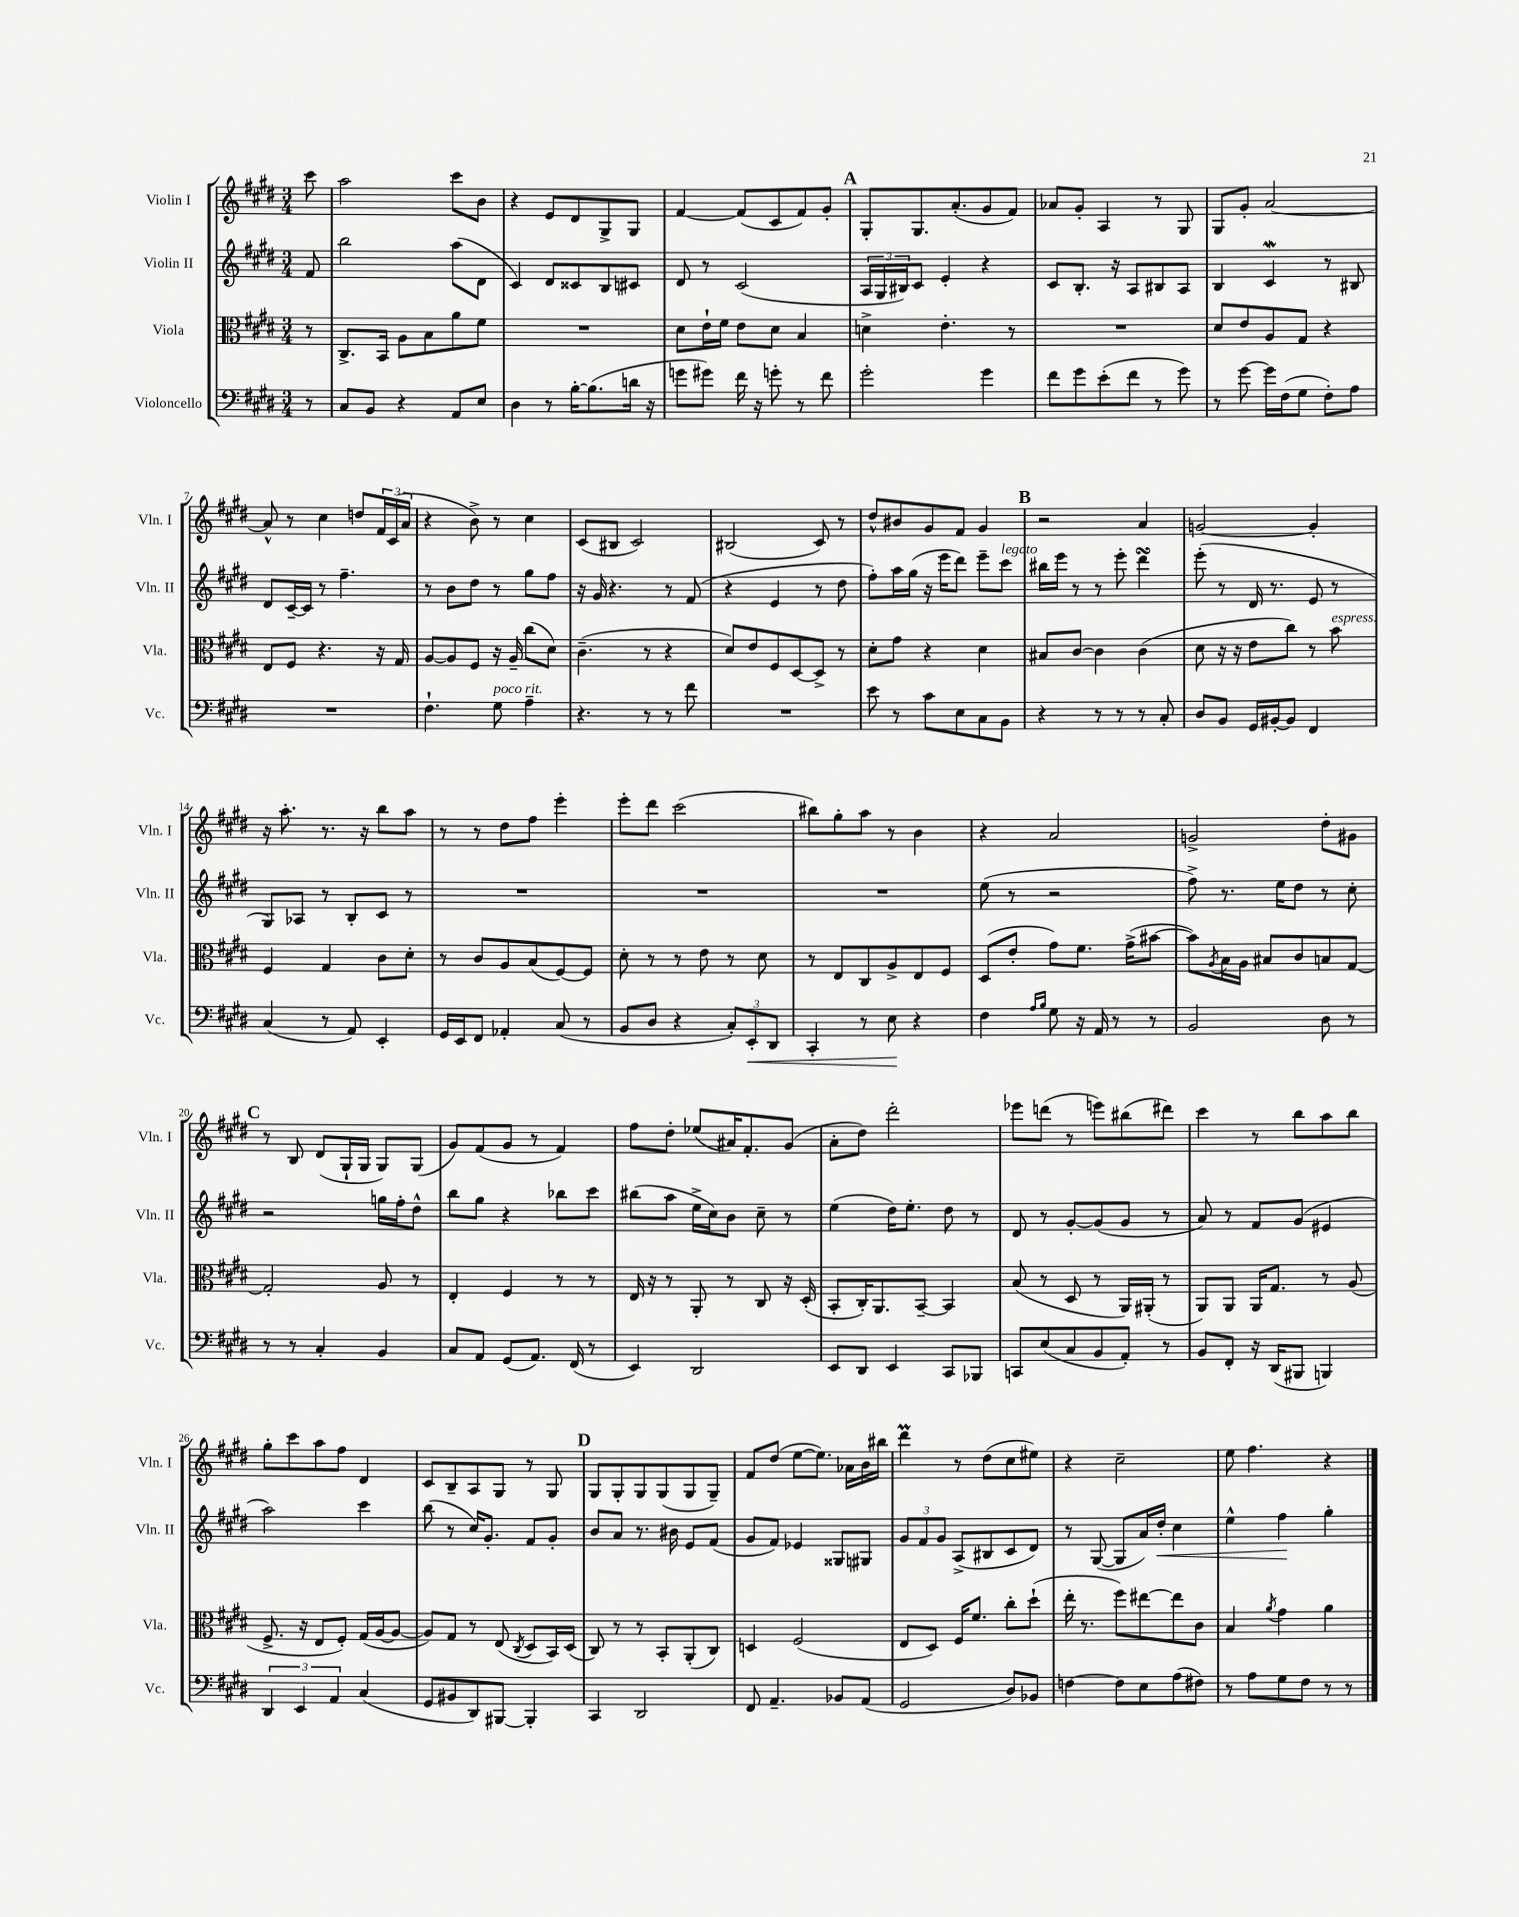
<<
\new StaffGroup <<
\new Staff = "s0" \with { instrumentName = "Violin I" shortInstrumentName = "Vln. I" } {
    \clef treble \key e \major \numericTimeSignature \time 3/4 \partial 8
    cis'''8 |
    a''2 cis'''8 b'8 |
    r4 e'8 dis'8 gis8-> gis8 |
    fis'4~ fis'8( cis'8 fis'8) gis'8-. |
    \mark \markup { \bold "A" } gis8-. gis8. a'8.-.( gis'8 fis'8) |
    aes'8 gis'8-. a4 r8 gis8 |
    gis8 gis'8-. a'2~ |
    a'8-^ r8 cis''4 d''8 \tuplet 3/2 { fis'16 cis'16( a'16 } |
    r4 b'8->) r8 cis''4 |
    cis'8( bis8 cis'2) |
    bis2( cis'8) r8 |
    dis''8-^ bis'8 gis'8 fis'8 gis'4 |
    \mark \markup { \bold "B" } r2 a'4 |
    g'2~ g'4-. |
    r16 a''8.-. r8. r16 b''8 a''8 |
    r8 r8 dis''8 fis''8 e'''4-. |
    e'''8-. dis'''8 cis'''2( |
    bis''8) gis''8-. a''8 r8 b'4 |
    r4 a'2 |
    g'2-> dis''8-. gis'8 |
    \mark \markup { \bold "C" } r8 b8 dis'8( gis16-! gis16 gis8) gis8( |
    gis'8) fis'8( gis'8 r8 fis'4) |
    fis''8 dis''8-. ees''8( ais'16) fis'8.-. gis'8( |
    a'8-. dis''8) dis'''2-. |
    ees'''8 d'''8( r8 e'''8) bis''8( dis'''8) |
    cis'''4 r8 b''8 a''8 b''8 |
    gis''8-. cis'''8 a''8 fis''8 dis'4 |
    cis'8 b8-- a8 gis8 r8 gis8 |
    \mark \markup { \bold "D" } gis8 gis8-. gis8 gis8( gis8 gis8--) |
    fis'8 dis''8( e''8~ e''8.) aes'16 b'16 bis''16 |
    dis'''4\prall r8 dis''8( cis''8 eis''8) |
    r4 cis''2-- |
    e''8 fis''4. r4 \bar "|." |
}
\new Staff = "s1" \with { instrumentName = "Violin II" shortInstrumentName = "Vln. II" } {
    \clef treble \key e \major \numericTimeSignature \time 3/4 \partial 8
    fis'8 |
    b''2 a''8( dis'8 |
    cis'4) dis'8 cisis'8 b8 cis'8 |
    dis'8 r8 cis'2( |
    \mark \markup { \bold "A" } \tuplet 3/2 { a16 gis16 bis16) } cis'8 e'4-. r4 |
    cis'8 b8.-. r16 a8 bis8 a8 |
    b4 cis'4\mordent r8 bis8 |
    dis'8 cis'16~-- cis'16 r8 fis''4.-- |
    r8 b'8 dis''8 r8 gis''8 fis''8 |
    r16 gis'16 r4. r8 fis'8( |
    r4 e'4 r8 dis''8 |
    fis''8-.) a''16 gis''16( r16 e'''16 dis'''8) e'''8-- cis'''8^\markup { \italic "legato" } |
    \mark \markup { \bold "B" } bis''16 e'''16 r8 r8 e'''8-. dis'''4\turn |
    e'''8-.( r8 dis'16 r8. e'8 r8 |
    gis8) aes8 r8 b8-. cis'8 r8 |
    R2. |
    R2. |
    R2. |
    e''8( r8 r2 |
    fis''8->) r8. e''16 dis''8 r8 cis''8-. |
    \mark \markup { \bold "C" } r2 g''16 fis''16-. dis''8-^ |
    b''8 gis''8 r4 bes''8 cis'''8 |
    bis''8( a''8 e''16-> cis''16) b'8 cis''8-- r8 |
    e''4( dis''16) e''8.-. dis''8 r8 |
    dis'8 r8 gis'8~-. gis'8( gis'8 r8 |
    a'8) r8 fis'8 gis'8( eis'4 |
    a''2) cis'''4 |
    b''8( r8 cis''16) gis'8.-. fis'8 gis'8-. |
    \mark \markup { \bold "D" } b'8 a'8 r8. bis'16 e'8 fis'8( |
    gis'8 fis'8) ees'4 gisis8 gis8 |
    \tuplet 3/2 { gis'8 fis'8 gis'8 } a8->( bis8 cis'8 dis'8) |
    r8 gis8~( gis8 a'16) dis''16-.\< cis''4 |
    e''4-^ fis''4\! gis''4-. \bar "|." |
}
\new Staff = "s2" \with { instrumentName = "Viola" shortInstrumentName = "Vla." } {
    \clef alto \key e \major \numericTimeSignature \time 3/4 \partial 8
    r8 |
    cis8.-> b,16 a8 b8 a'8 fis'8 |
    R2. |
    dis'8 e'16-! fis'16 e'8 dis'8 b4 |
    \mark \markup { \bold "A" } d'4-> e'4.-. r8 |
    R2. |
    dis'8 e'8 a8 gis8 r4 |
    e8 fis8 r4. r16 gis16 |
    a8~ a8 fis8 r16 a16-- cis''8( dis'8) |
    cis'4.--( r8 r4 |
    dis'8) e'8 fis8 dis8~ dis8-> r8 |
    dis'8-. gis'8 r4 dis'4 |
    \mark \markup { \bold "B" } bis8 cis'8~ cis'4 cis'4( |
    dis'8 r16 r16 e'8 cis''8) r8 b'8^\markup { \italic "espress." } |
    fis4 gis4 cis'8 dis'8-. |
    r8 cis'8 a8 b8( fis8~) fis8 |
    dis'8-. r8 r8 e'8 r8 dis'8 |
    r8 e8 cis8 a8-> e8 fis8 |
    dis8( e'8-. gis'8) fis'8. gis'16->( bis'8~ |
    bis'8) \acciaccatura { a8 } b16 a16 bis8 cis'8 b8 gis8~ |
    \mark \markup { \bold "C" } gis2-. a8 r8 |
    e4-. fis4 r8 r8 |
    e16 r16 r8 a,8-. r8 cis8 r16 dis16-.( |
    b,8-. cis16-.) a,8. b,8~-- b,4 |
    b8( r8 dis8 r8 a,16) ais,16-.( r8 |
    a,8) a,8 a,16 gis8. r8 a8( |
    fis8.-> r16 e8 fis8-.) gis16( a16~ a8~ |
    a8) gis8 r8 e8( \acciaccatura { cis8 } dis8 b,16) dis16( |
    \mark \markup { \bold "D" } cis8) r8 r8 b,8-. a,8-.( cis8) |
    d4 fis2( |
    e8 dis8) fis16 fis'8. cis''8-. dis''8-!( |
    e''16-. r8. fis''8) eis''8~ eis''8 cis'8 |
    b4 \acciaccatura { a'8 } gis'4 a'4 \bar "|." |
}
\new Staff = "s3" \with { instrumentName = "Violoncello" shortInstrumentName = "Vc." } {
    \clef bass \key e \major \numericTimeSignature \time 3/4 \partial 8
    r8 |
    cis8 b,8 r4 a,8 e8 |
    dis4 r8 b16~-. b8.( d'16 r16 |
    g'8 gis'8) fis'16 r16 g'8-. r8 fis'8 |
    \mark \markup { \bold "A" } gis'2-. gis'4 |
    fis'8 gis'8 e'8-.( fis'8 r8 gis'8) |
    r8 gis'8~ gis'16 fis16( gis8 fis8-.) a8 |
    R2. |
    fis4.-! gis8^\markup { \italic "poco rit." } a4-- |
    r4. r8 r8 fis'8 |
    R2. |
    e'8 r8 cis'8 e8 cis8 b,8 |
    \mark \markup { \bold "B" } r4 r8 r8 r8 cis8-. |
    dis8 b,8 gis,16 bis,16~-. bis,8 fis,4 |
    cis4( r8 a,8) e,4-. |
    gis,16 e,16 fis,8 aes,4-. cis8( r8 |
    b,8 dis8 r4 \tuplet 3/2 { cis8-.) e,8-.\< dis,8 } |
    cis,4-. r8 e8\! r4 |
    fis4 \grace { a16 b16 } gis8 r16 a,16 r8 r8 |
    b,2 dis8 r8 |
    \mark \markup { \bold "C" } r8 r8 cis4-. b,4 |
    cis8 a,8 gis,8( a,8.) fis,16( r8 |
    e,4) dis,2 |
    e,8 dis,8 e,4 cis,8 bes,,8 |
    c,8 e8( cis8 b,8 a,8-.) r8 |
    b,8 fis,8-. r16 dis,16( bis,,8 b,,4) |
    \tuplet 3/2 { dis,4 e,4 a,4 } cis4( |
    gis,8 bis,8 dis,8) bis,,8~ bis,,4-. |
    \mark \markup { \bold "D" } cis,4 dis,2 |
    fis,8 a,4.-- bes,8 a,8( |
    gis,2 dis8) bes,8 |
    f4~ f8 e8 a8( fis8) |
    r8 a8 gis8 fis8 r8 r8 \bar "|." |
}
>>
>>
